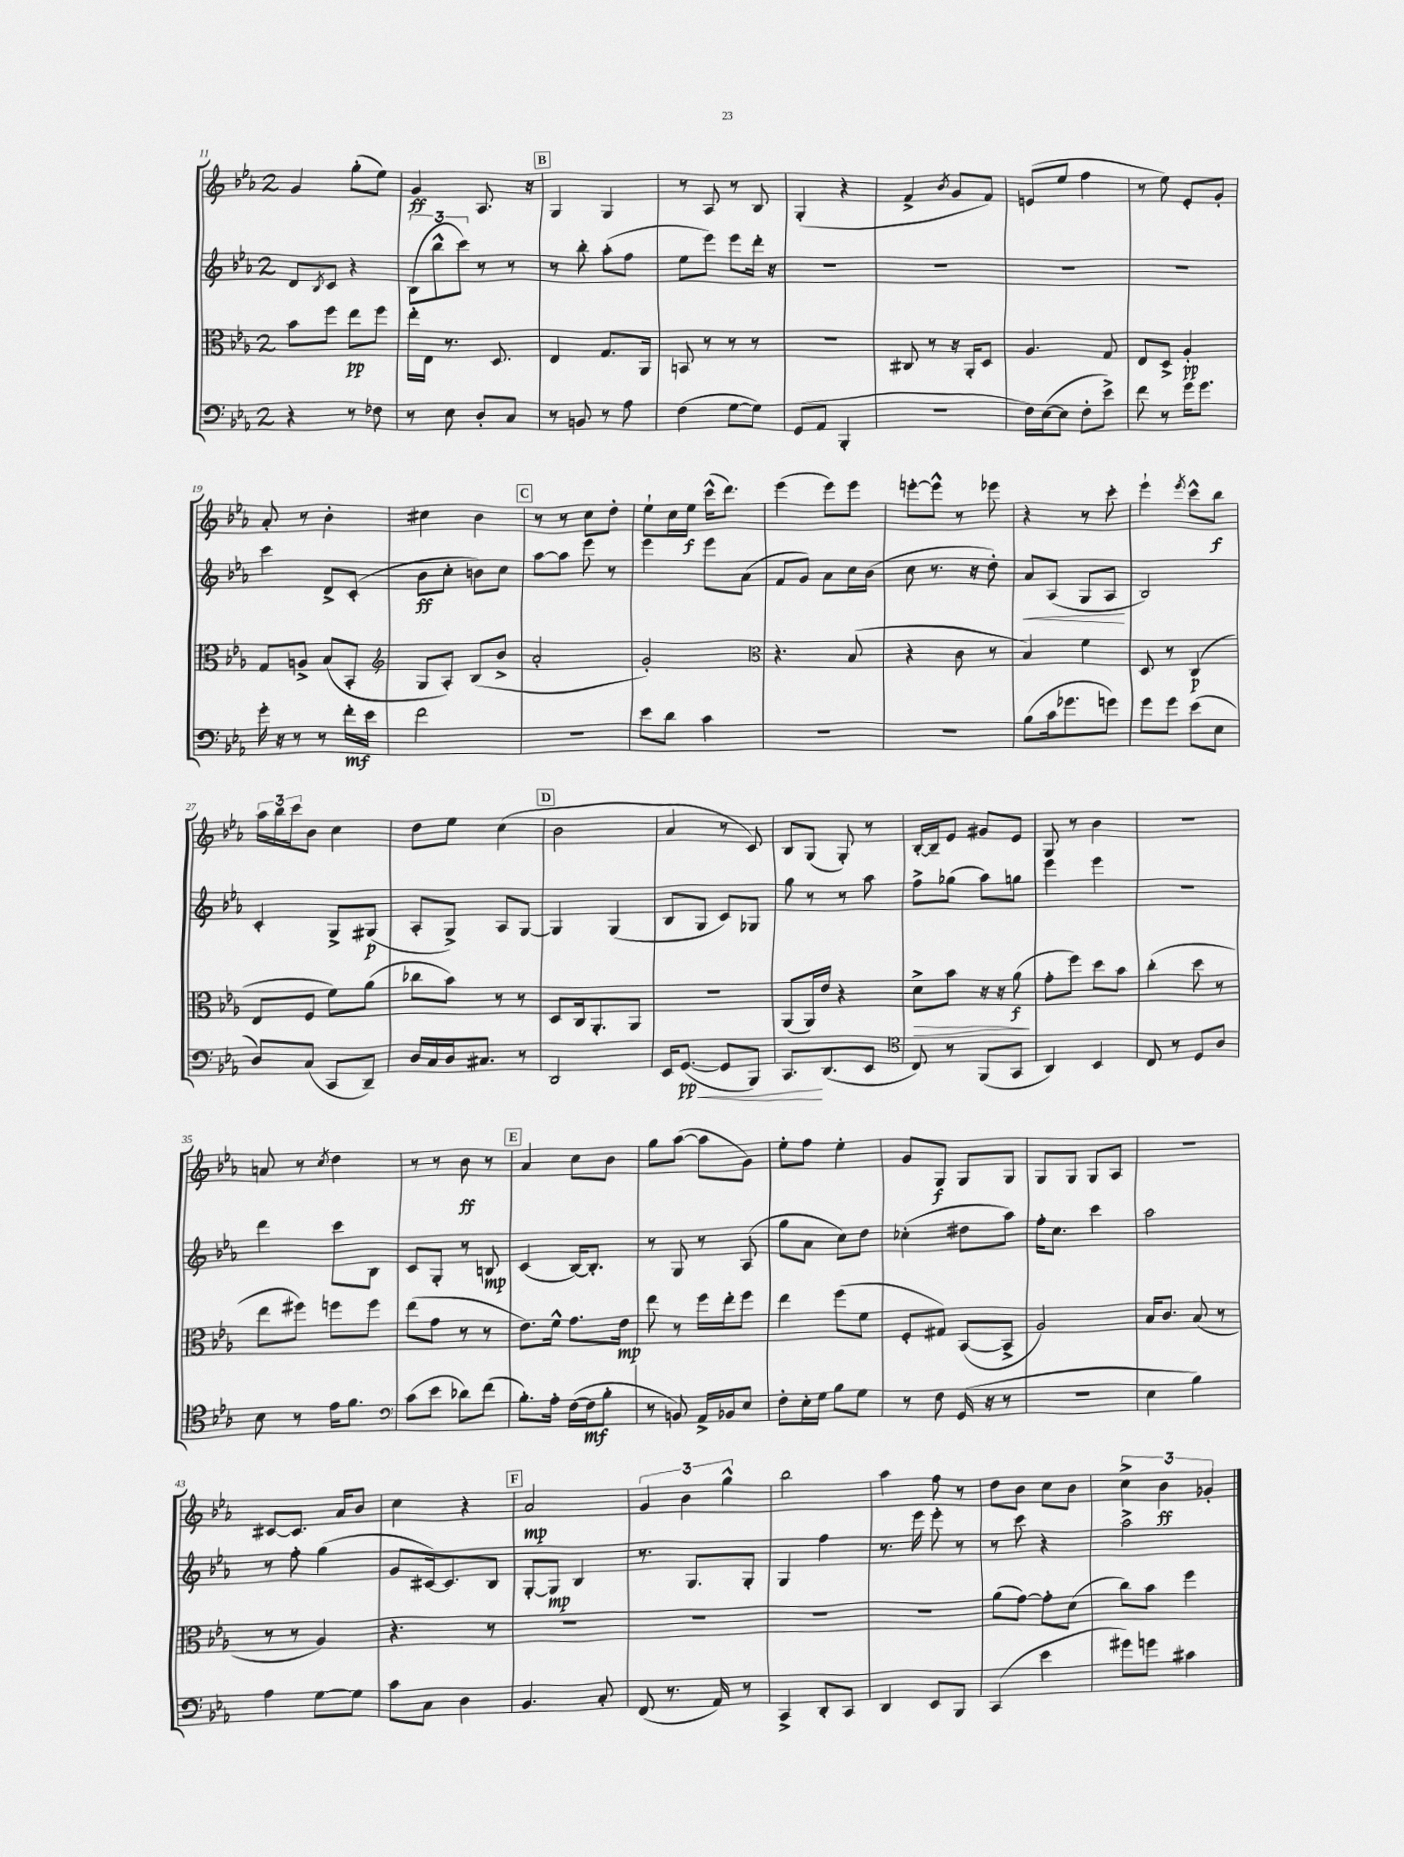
<<
\new StaffGroup <<
\new Staff = "s0" {
    \clef treble \key ees \major \once \override Staff.TimeSignature.style = #'single-digit \time 2/4
    g'4 g''8-.( ees''8) |
    g'4\ff aes8. r16 |
    \mark \markup { \box "B" } g4 g4 |
    r8 aes8 r8 bes8 |
    g4-.( r4 |
    f'4-> \acciaccatura { bes'8 } g'8 f'8) |
    e'8( ees''8 f''4 |
    r8 ees''8) ees'8-. g'8-. |
    aes'8-. r8 bes'4-. |
    cis''4 bes'4 |
    \mark \markup { \box "C" } r8 r8 c''8 d''8-. |
    ees''8-! c''16 ees''16\f c'''16-^( d'''8.) |
    ees'''4( ees'''8) ees'''8 |
    e'''8~-. e'''8-^ r8 ees'''8 |
    r4 r8 c'''8-. |
    ees'''4-! \acciaccatura { ees'''8 } c'''8-^ bes''8\f |
    \tuplet 3/2 { aes''16 bes''16 c'''16 } bes'8 c''4 |
    d''8 ees''8 c''4( |
    \mark \markup { \box "D" } bes'2 |
    aes'4 r8 c'8) |
    bes8 g8( g8-.) r8 |
    bes16~-. bes16-- ees'8 gis'8 ees'8 |
    g8 r8 bes'4 |
    R2 |
    a'8 r8 \acciaccatura { c''8 } d''4 |
    r8 r8 bes'8\ff r8 |
    \mark \markup { \box "E" } aes'4 c''8 bes'8 |
    g''8 aes''8~( aes''8 g'8) |
    ees''8-. f''8 ees''4-. |
    g'8 g8\f g8 g8 |
    g8 g8 g8 aes8 |
    R2 |
    cis'8~ cis'8. aes'16 bes'8 |
    c''4 r4 |
    \mark \markup { \box "F" } aes'2\mp |
    \tuplet 3/2 { g'4 bes'4 g''4-^ } |
    bes''2 |
    aes''4 f''8 r8 |
    d''8 bes'8 c''8 bes'8 |
    \tuplet 3/2 { c''4-> bes'4\ff ges'4-. } \bar "|." |
}
\new Staff = "s1" {
    \clef treble \key ees \major \once \override Staff.TimeSignature.style = #'single-digit \time 2/4
    d'8 \acciaccatura { bes8 } c'8 r4 |
    \tuplet 3/2 { bes8( bes''8-^ c'''8) } r8 r8 |
    \mark \markup { \box "B" } r8 bes''8-. aes''8-.( f''8 |
    ees''8 ees'''8) ees'''8 d'''16-. r16 |
    R2 |
    R2 |
    R2 |
    R2 |
    c'''4 d'8-> c'8-.( |
    bes'8\ff c''8-. b'8) c''8 |
    \mark \markup { \box "C" } aes''8~ aes''8 ees'''8 r8 |
    ees'''4 ees'''8 aes'8( |
    f'8 g'8) aes'8 c''16 bes'16( |
    c''8 r8. r16 d''8-.) |
    aes'8\< aes8( g8 aes8\! |
    bes2) |
    c'4-. g8-> gis8\p( |
    aes8-. g8->) aes8 g8~ |
    \mark \markup { \box "D" } g4 g4( |
    bes8 g8 c'8) ges8 |
    g''8 r8 r8 aes''8 |
    f''8-> ges''8( aes''8) g''8 |
    ees'''4 ees'''4 |
    R2 |
    d'''4 c'''8 bes8 |
    c'8 g8-. r8 b8\mp |
    \mark \markup { \box "E" } c'4( bes16~) bes8.-. |
    r8 g8 r8 aes8( |
    g''8 aes'8 c''8) d''8 |
    ces''4-.( dis''8 aes''8) |
    f''16-. c''8. c'''4 |
    aes''2 |
    r8 f''8-. g''4( |
    g'8 cis'16~) cis'8. bes8 |
    \mark \markup { \box "F" } g8~-. g8\mp bes4 |
    r8. g8. g8-. |
    g4 f''4 |
    r8. ees'''16 ees'''8-. r8 |
    r8 c'''8 r4 |
    aes''2-> \bar "|." |
}
\new Staff = "s2" {
    \clef alto \key ees \major \once \override Staff.TimeSignature.style = #'single-digit \time 2/4
    bes'8 f''8 ees''8\pp f''8 |
    ees''16-. ees16 r8. d8. |
    \mark \markup { \box "B" } ees4 g8. aes,16 |
    b,8 r8 r8 r8 |
    R2 |
    cis8 r8 r16 aes,16-. d8 |
    aes4. g8 |
    ees8 d8-> aes4-.\pp |
    g8 a8-> bes8( bes,8-. |
    \clef treble g8 aes8-.) bes8( bes'8-> |
    \mark \markup { \box "C" } aes'2-. |
    g'2-.) |
    \clef alto r4. bes8( |
    r4 c'8 r8 |
    bes4) f'4 |
    d8 r8 c4\p( |
    ees8 f8 f'8) aes'8( |
    ces''8 bes'8) r8 r8 |
    \mark \markup { \box "D" } d8 c16 aes,8.-. aes,8 |
    r2 |
    aes,8( aes,16) ees'16 r4 |
    d'8->\> bes'8 r16 r16 aes'8\f\!( |
    g'8-. f''8) d''8 bes'8 |
    c''4-.( d''8 r8 |
    ees''8 fis''8) f''8 f''8 |
    ees''8( g'8 r8 r8 |
    \mark \markup { \box "E" } ees'8.) f'16-^ g'8. ees'16\mp |
    ees''8 r8 f''16 ees''16-. f''8 |
    ees''4 f''8( f'8 |
    f8-. gis8) bes,8~( bes,8-> |
    aes2) |
    bes16 c'8. bes8( r8 |
    r8 r8 aes4) |
    r4. r8 |
    \mark \markup { \box "F" } R2 |
    R2 |
    R2 |
    R2 |
    aes'8( g'8~) g'8-. d'8( |
    c''8) bes'8 f''4 \bar "|." |
}
\new Staff = "s3" {
    \clef bass \key ees \major \once \override Staff.TimeSignature.style = #'single-digit \time 2/4
    r4 r8 fes8 |
    r8 ees8 d8-. c8 |
    \mark \markup { \box "B" } r8 b,8 r8 aes8 |
    f4( g8~ g8) |
    g,8( aes,8 bes,,4-. |
    r2 |
    f16) ees16~( ees8 f8-. ees'8->) |
    f'8 r8 g'16 g'8. |
    g'16-. r16 r8 r8 f'16-.\mf ees'16 |
    f'2 |
    \mark \markup { \box "C" } r2 |
    ees'8 d'8 c'4 |
    r2 |
    r2 |
    bes8( c'16 ges'8. g'8) |
    g'8 g'8 ees'8( ees8 |
    d8) c8( c,8 d,8--) |
    d16 c16 d16 cis8. r8 |
    \mark \markup { \box "D" } d,2 |
    ees,16 g,8.~\pp\<( g,8 bes,,8) |
    c,8.\! d,8.( ees,8 |
    \clef tenor c8) r8 f,8( g,8 |
    aes,4) bes,4 |
    c8 r8 d8 aes8 |
    bes8 r8 ees'16 f'8. |
    \clef bass c'8( ees'8 des'8) f'8( |
    \mark \markup { \box "E" } bes8.-.) aes16-. f16~( f16\mf bes8-. |
    r8 b,8) aes,16-> bes,16 ees8 |
    f8-. ees16-. g16 bes8 g8 |
    r8 f8 g,16( r16 r8 |
    r2 |
    ees4 bes4) |
    aes4 g8~ g8 |
    c'8 c8 d4 |
    \mark \markup { \box "F" } bes,4. c8-. |
    f,8( r8. aes,16) r8 |
    c,4-> d,8-. c,8 |
    d,4 ees,8 bes,,8 |
    c,4( ees'4 |
    gis'8) g'8 cis'4 \bar "|." |
}
>>
>>
\layout { \context { \Score currentBarNumber = #11 } }
